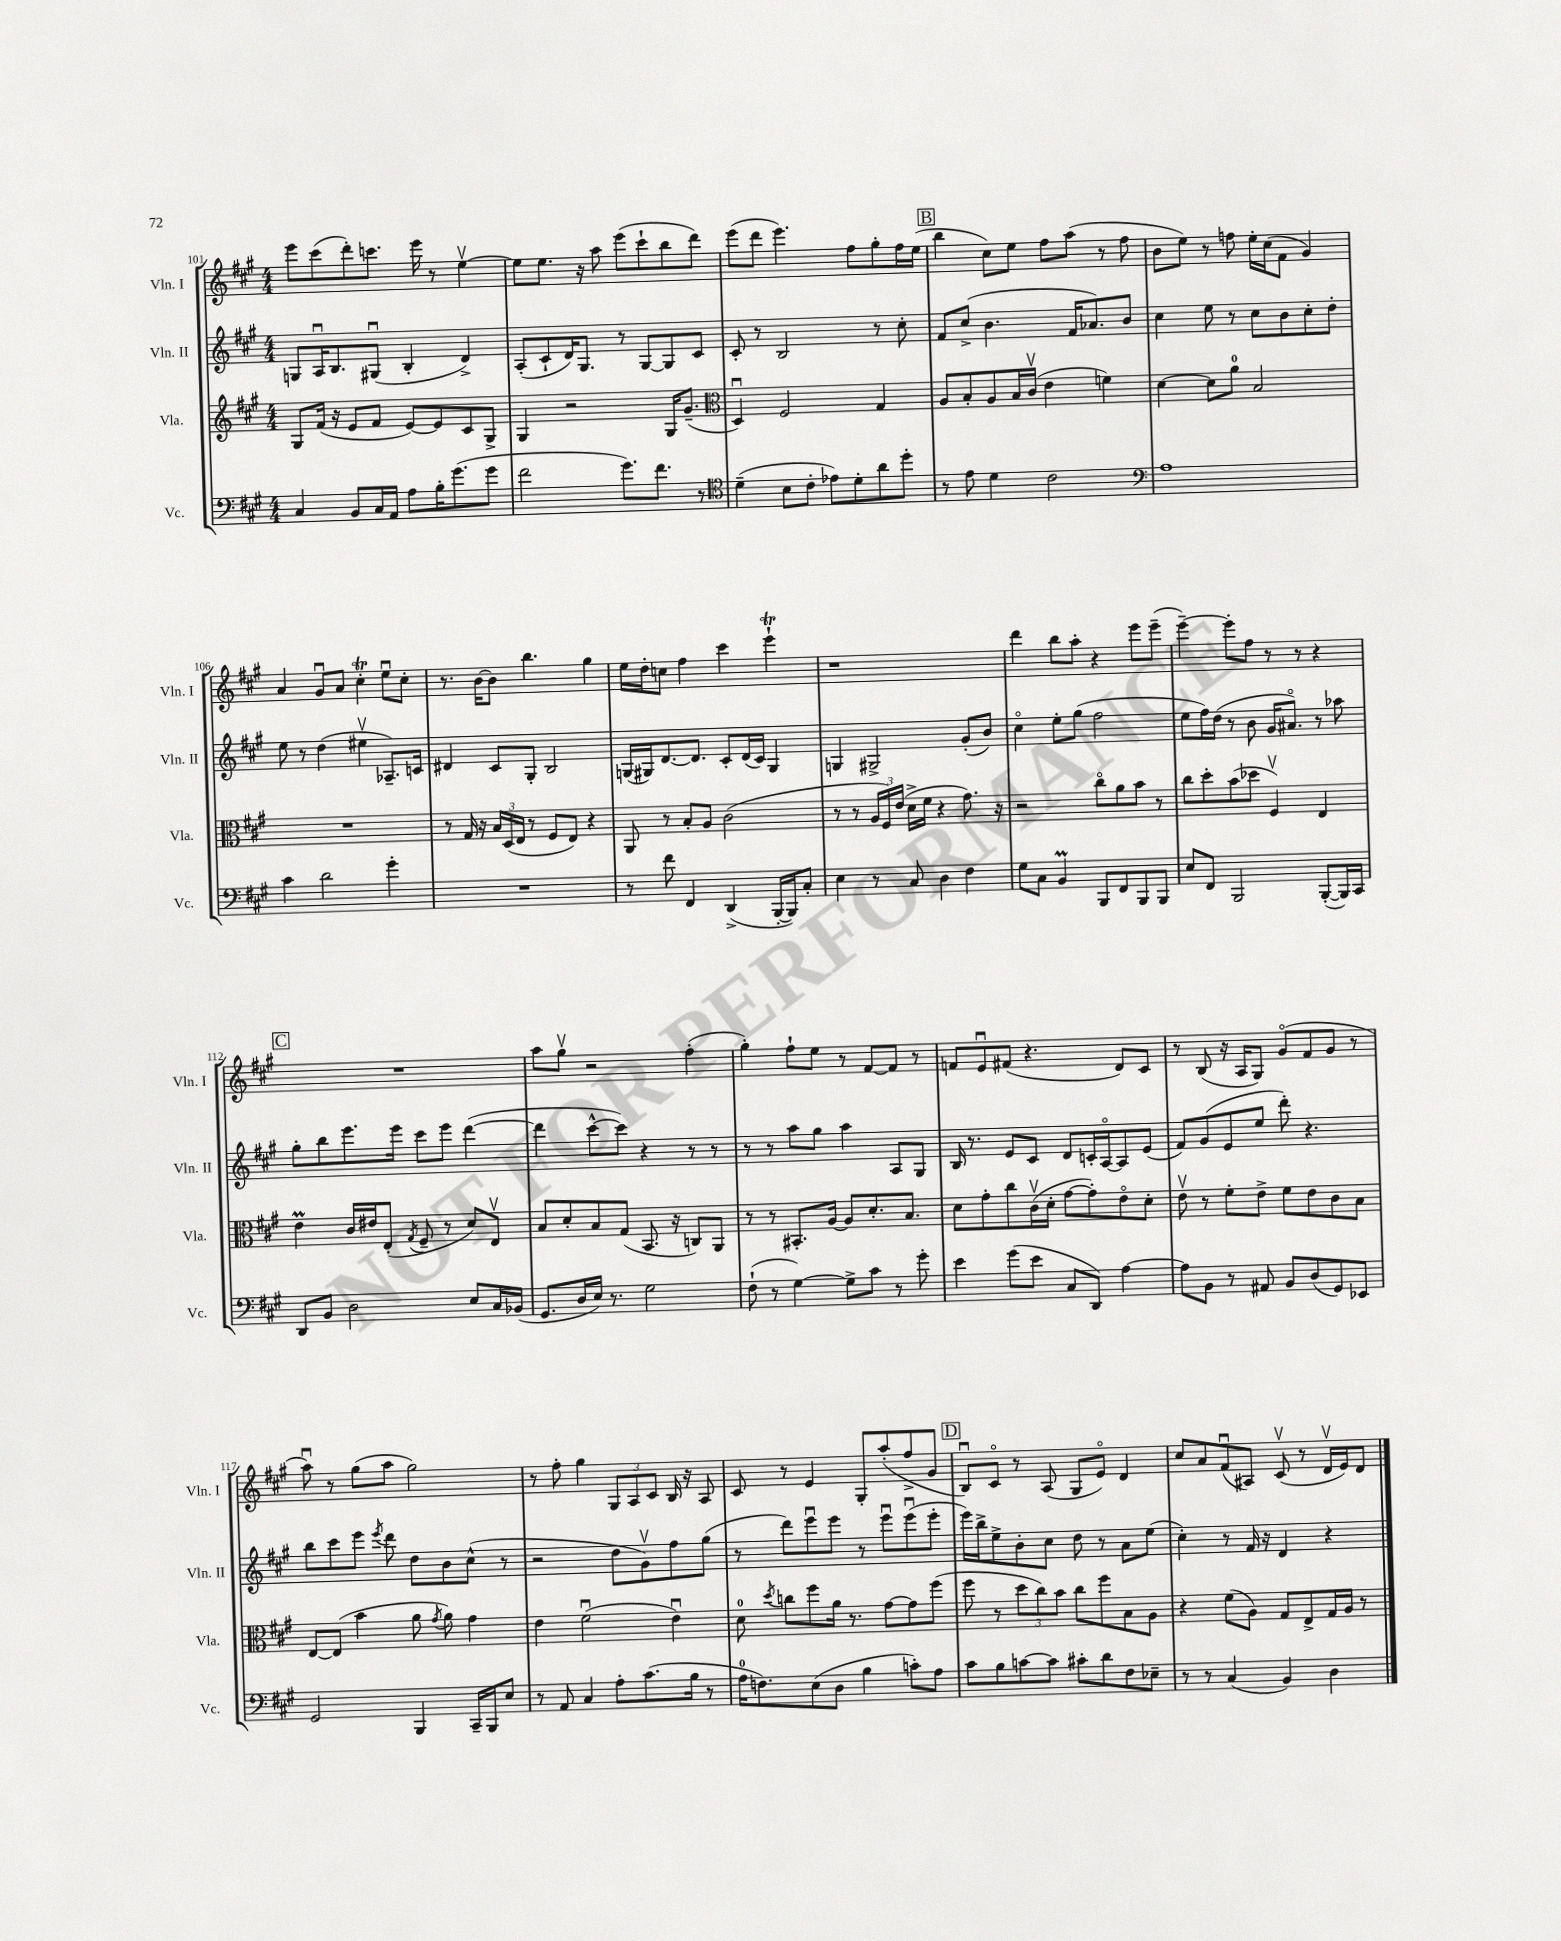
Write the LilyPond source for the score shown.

<<
\new StaffGroup <<
\new Staff = "s0" \with { instrumentName = "Vln. I" shortInstrumentName = "Vln. I" } {
    \clef treble \key a \major \numericTimeSignature \time 4/4
    \autoBeamOff e'''8[ cis'''8( d'''8-.) c'''8.] e'''16 r8 e''4~\upbow |
    e''8[ e''8.] r16 a''8 e'''8[( cis'''8-! b''8 d'''8]) |
    e'''8[( d'''8] e'''4.) fis''8[ gis''8-. fis''16 e''16]( |
    \mark \markup { \box "B" } b''4 cis''8[) e''8] fis''8[ a''8]( r8 fis''8 |
    b'8[ e''8]) r8 f''8 e''16[-. cis''16( fis'8] gis'4) |
    a'4 gis'8[\downbow a'8] cis''4-.\trill e''8[\downbow cis''8]-. |
    r8. b'16[~ b'8] b''4. gis''4 |
    e''16[ d''16-. c''8] fis''4 cis'''4 e'''4-!\trill |
    r1 |
    d'''4 b''8[ a''8]-. r4 e'''8[ e'''8]--( |
    e'''4~--) e'''8[-. fis''8] r8 r8 r4 |
    \mark \markup { \box "C" } R1 |
    a''8[ gis''8]\upbow r2 fis''4-.( |
    gis''4-.) fis''8[-! e''8] r8 fis'8[~ fis'8] r8 |
    f'8[ e'8\downbow fis'8]( r4. d'8[) cis'8] |
    r8 b8( r16 a16[ gis8]) gis'8[\flageolet( fis'8 gis'8] r8 |
    a''8\downbow) r8 gis''8[( a''8] gis''2) |
    r8 fis''8-. gis''4 \tuplet 3/2 { gis8[ a8 cis'8] } b16 r16 a8 |
    cis'8 r8 e'4 gis8[-. a''8-.( fis''8-> gis'8] |
    \mark \markup { \box "D" } b8[\downbow) cis'8]\flageolet r8 a8( gis8[ e'8]\flageolet) d'4 |
    cis''8[ a'8 fis'8\downbow( ais8]) cis'8\upbow( r8 d'16[\upbow e'16) d'8] \bar "|." |
}
\new Staff = "s1" \with { instrumentName = "Vln. II" shortInstrumentName = "Vln. II" } {
    \clef treble \key a \major \numericTimeSignature \time 4/4
    \autoBeamOff g8[ a16\downbow b8. gis8]\downbow( b4-. d'4->) |
    a8[-.( cis'8-! d'16) gis8.] r8 gis8[~ gis8 cis'8] |
    cis'8-. r8 b2 r8 cis''8-. |
    \mark \markup { \box "B" } fis'8[ cis''8]->( b'4. fis'16[ aes'8.) b'8] |
    cis''4 e''8 r8 cis''8[ b'8 cis''8-. d''8]-. |
    e''8 r8 d''4( eis''4\upbow aes8.[--) c'16] |
    dis'4 cis'8[ gis8]-. b2 |
    g16[( gis16) d'8.~ d'8.] cis'8[-. d'16( cis'16]) gis4 |
    g4 gis2-> gis'8[-.( b'8]) |
    cis''4\flageolet e''8[-. gis''8]( fis''2 |
    e''8[ fis''16) d''16]( r8 b'8 gis'16[ ais'8.]\flageolet) r8 aes''8 |
    \mark \markup { \box "C" } gis''8[-. b''8 e'''8. e'''16] cis'''8[ e'''8] d'''4~( |
    d'''4 cis'''8[~-^ cis'''8]) r4 r8 r8 |
    r8 r8 a''8[ gis''8] a''4 a8[ gis8] |
    b16 r8. e'8[ cis'8] d'8[ c'16-. a16~\flageolet a8 e'8]( |
    fis'8[) gis'8( e'8 e''8] d'''8-.) r4. |
    b''8[ cis'''8 e'''8] \acciaccatura { e'''8 } d'''8 d''8[ b'8 cis''8]-^( r8 |
    r2 d''8[ gis'8\upbow) fis''8 gis''8]( |
    r8 d'''8[) e'''8\downbow e'''8] r8 e'''8[\downbow e'''8\downbow( e'''8]-. |
    \mark \markup { \box "D" } e'''16[) b''16-> e''8-> b'8-. cis''8] d''8 r8 a'8[ e''8]( |
    cis''4-.) r8 fis'16 r16 d'4 r4 \bar "|." |
}
\new Staff = "s2" \with { instrumentName = "Vla." shortInstrumentName = "Vla." } {
    \clef treble \key a \major \numericTimeSignature \time 4/4
    \autoBeamOff gis8[ fis'16]( r16 e'8[ fis'8] e'8[~) e'8 cis'8 gis8]-> |
    gis4 r2 gis16[ gis'8.]--( |
    \clef alto d4\downbow) fis2 gis4 |
    \mark \markup { \box "B" } a8[ b8-. a8 b16 cis'16]\upbow( e'4 f'4) |
    d'4~ d'8[ a'8]-0 b2 |
    R1 |
    r8 gis16 r16 \tuplet 3/2 { b16[ d16( e16] } r8 fis8[ e8]) r4 |
    a,8 r8 b8[-. a8] cis'2( |
    r8 r8 \tuplet 3/2 { a16[ fis16) e'16]( } d'16[-> fis'16] r4 gis'8.) r16 |
    r2 cis''8[\flageolet a'8 b'8] r8 |
    cis''8[ d''8-. b'8( des''8] fis4\upbow) e4 |
    \mark \markup { \box "C" } e'4\prall cis'16[ eis'16 e8]-.( \acciaccatura { gis8 } fis8-- r8 d'8[) e8]\upbow |
    b8[ d'8-. b8 gis8]( b,8. r16 c8[) a,8] |
    r8 r8 bis,8.[-. a16]~ a8[ d'8.-. b8.] |
    d'8[ gis'8-. cis''8 cis'16\upbow( d'16]-. gis'8[~ gis'8-.) e'8\flageolet d'8]-. |
    e'8\upbow r8 fis'8[-. e'8]-> fis'8[ e'8 cis'8 b8] |
    e8[~ e8]( b'4 a'8 \acciaccatura { gis'8 } a'8) gis'4 |
    e'4 fis'2\downbow( e'4\downbow) |
    d'8-0 \acciaccatura { d''8 } c''8[ fis''8 a'16] r8. gis'8[~ gis'8 fis''8]( |
    \mark \markup { \box "D" } fis''8 r8 \tuplet 3/2 { d''8[ cis''8) b'8] } cis''8[ fis''8 b8 a8] |
    r4 fis'8[( a8]) gis8[ e8-> gis16 a16] r8 \bar "|." |
}
\new Staff = "s3" \with { instrumentName = "Vc." shortInstrumentName = "Vc." } {
    \clef bass \key a \major \numericTimeSignature \time 4/4
    \autoBeamOff cis4 b,8[ cis16 a,16] a8[ b16-. gis'8.( gis'8] |
    fis'2 gis'8.[) fis'8.] r8 |
    \clef tenor d'4--( b8[ cis'8]-. ees'8[) d'8-. a'8 d''8]-. |
    \mark \markup { \box "B" } r8 e'8 d'4 cis'2 |
    \clef bass a1 |
    cis'4 d'2 gis'4-. |
    R1 |
    r8 fis'8 fis,4 d,4->( b,,16[~-. b,,16) cis8]-. |
    e4 r8 cis8 d4 fis4 |
    gis8[ cis8] b,4\prall b,,8[ fis,8 b,,8 b,,8] |
    e8[ fis,8] b,,2 b,,8[~-.( b,,16) cis,16] |
    \mark \markup { \box "C" } d,8[ b,8] d2 e8[ cis16 bes,16]( |
    gis,8.[ d16 e16]) r8. gis2 |
    fis8-!( r8 gis4~) gis8[-> cis'8] r8 gis'8-. |
    e'4 gis'8[( e'8] cis8[ d,8]) a4~ |
    a8[ b,8] r8 ais,8 b,8[ d8( gis,8) ees,8] |
    gis,2 b,,4 cis,16[-- b,,16 e8] |
    r8 a,8 cis4 a8[-. cis'8.( b16] r8 |
    a16[-0 f8.) e8( d8] b4 c'8[-.) a8] |
    \mark \markup { \box "D" } cis'8[ b8 c'8~ c'8] cis'8[-. d'8 fis8 ees8]-- |
    r8 r8 cis4( b,4) d4 \bar "|." |
}
>>
>>
\layout { \context { \Score currentBarNumber = #101 } }
